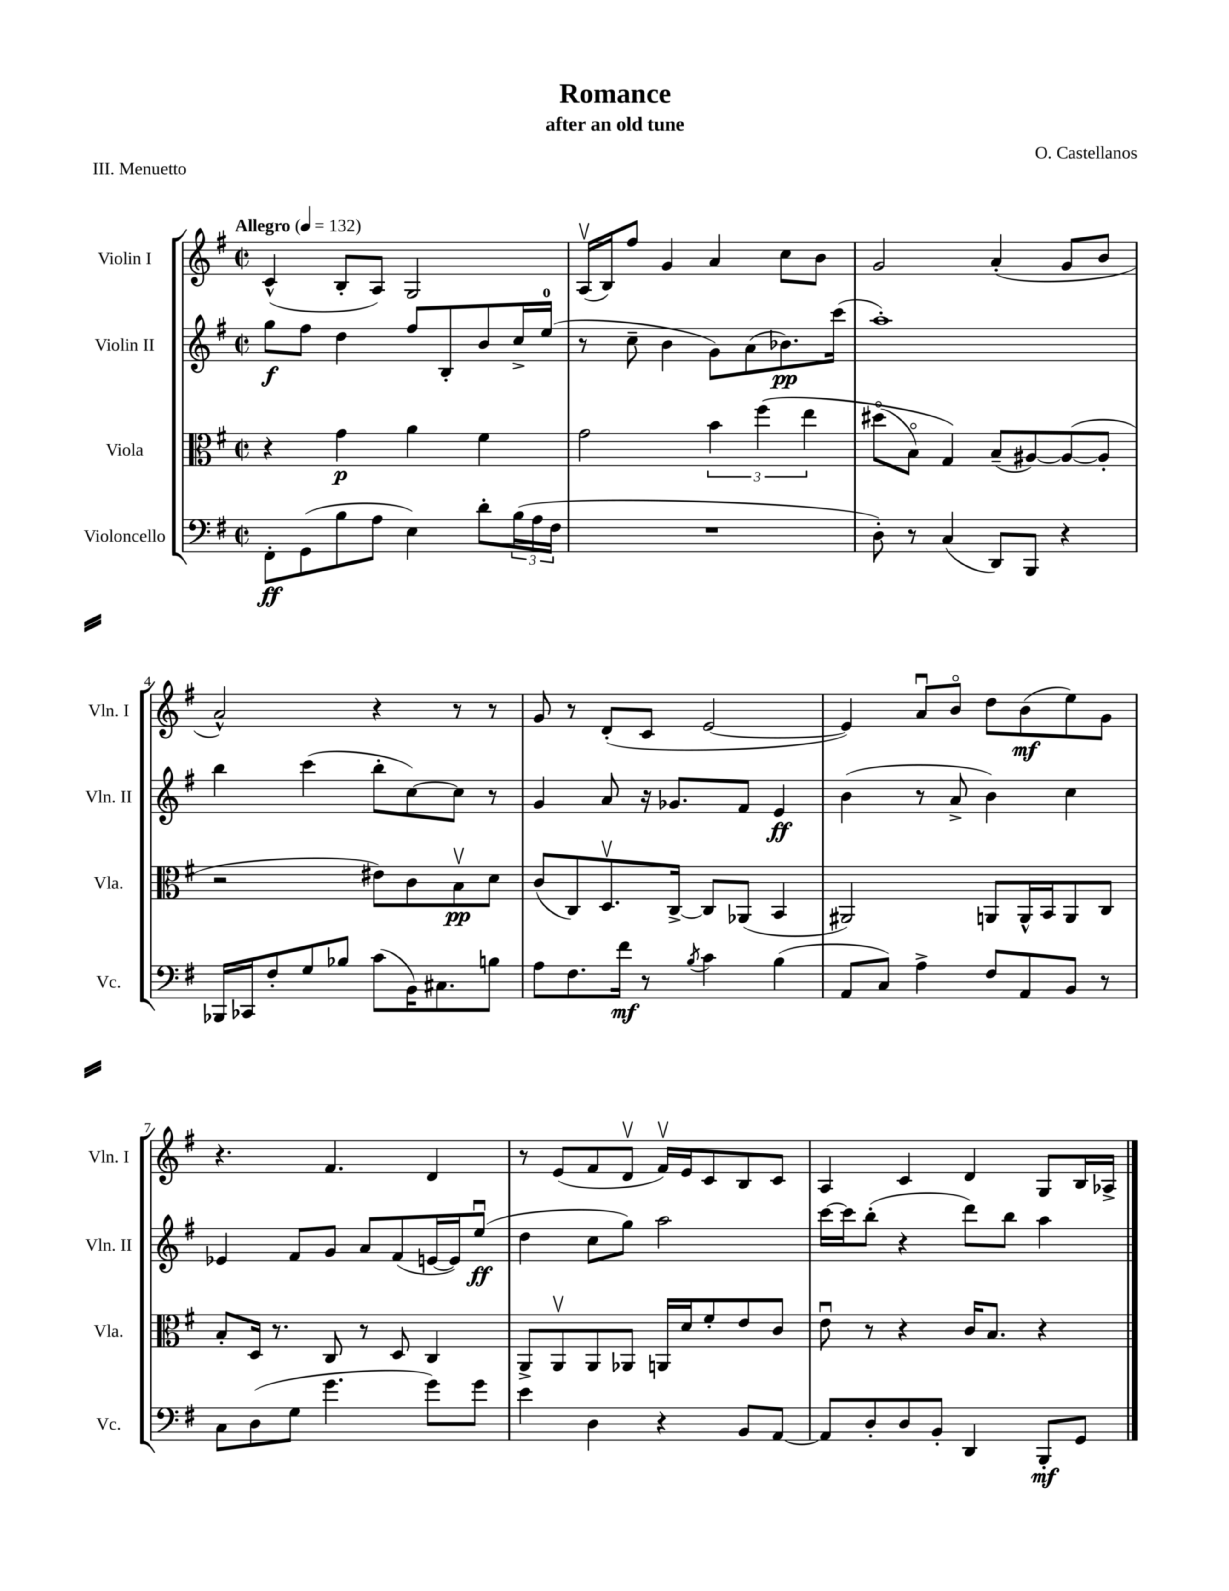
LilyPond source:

\header { title = "Romance" composer = "O. Castellanos" subtitle = "after an old tune" piece = "III. Menuetto" }
<<
\new StaffGroup <<
\new Staff = "s0" \with { instrumentName = "Violin I" shortInstrumentName = "Vln. I" } {
    \clef treble \key g \major \defaultTimeSignature \time 2/2 \tempo "Allegro" 4 = 132
    c'4-^( b8-. a8) g2 |
    a16\upbow( b16) fis''8 g'4 a'4 c''8 b'8 |
    g'2 a'4-.( g'8 b'8 |
    a'2-^) r4 r8 r8 |
    g'8 r8 d'8-.( c'8 e'2~ |
    e'4) a'8\downbow b'8\flageolet d''8 b'8\mf( e''8) g'8 |
    r4. fis'4. d'4 |
    r8 e'8( fis'8 d'8\upbow fis'16\upbow) e'16 c'8 b8 c'8 |
    a4 c'4 d'4 g8 b16 aes16-> \bar "|." |
}
\new Staff = "s1" \with { instrumentName = "Violin II" shortInstrumentName = "Vln. II" } {
    \clef treble \key g \major \defaultTimeSignature \time 2/2
    g''8\f fis''8 d''4 fis''8 b8-. b'8 c''16-> e''16-0( |
    r8 c''8-- b'4 g'8) a'8( bes'8.\pp) c'''16( |
    a''1-.) |
    b''4 c'''4( b''8-. c''8~) c''8 r8 |
    g'4 a'8 r16 ges'8. fis'8 e'4\ff |
    b'4( r8 a'8-> b'4) c''4 |
    ees'4 fis'8 g'8 a'8 fis'8( e'16~ e'16) e''8\downbow\ff( |
    d''4 c''8 g''8) a''2 |
    c'''16~ c'''16 b''8-.( r4 d'''8) b''8 a''4 \bar "|." |
}
\new Staff = "s2" \with { instrumentName = "Viola" shortInstrumentName = "Vla." } {
    \clef alto \key g \major \defaultTimeSignature \time 2/2
    r4 g'4\p a'4 fis'4 |
    g'2 \tuplet 3/2 { b'4 fis''4\( e''4 } |
    dis''8\flageolet( b8\flageolet) g4\) b8--( ais8~) ais8~( ais8-. |
    r2 eis'8) c'8 b8\upbow\pp d'8 |
    c'8( c8) d8.\upbow c16~-> c8 aes,8( b,4 |
    ais,2) a,8 a,16-^ b,16 a,8 c8 |
    b8-. d16 r8. c8 r8 d8 c4 |
    a,8-> a,8\upbow a,8 aes,8 a,16 d'16 fis'8-. e'8 c'8 |
    e'8\downbow r8 r4 c'16 b8. r4 \bar "|." |
}
\new Staff = "s3" \with { instrumentName = "Violoncello" shortInstrumentName = "Vc." } {
    \clef bass \key g \major \defaultTimeSignature \time 2/2
    fis,8-.\ff g,8( b8 a8 e4) d'8-. \tuplet 3/2 { b16( a16 fis16 } |
    R1 |
    d8-.) r8 c4( d,8) b,,8 r4 |
    bes,,16 ces,16 fis8-. g8 bes8 c'8( b,16) cis8. b8 |
    a8 fis8. fis'16\mf r8 \acciaccatura { b8 } c'4 b4( |
    a,8 c8) a4-> fis8 a,8 b,8 r8 |
    c8 d8( g8 g'4. g'8) g'8 |
    e'4 d4 r4 b,8 a,8~ |
    a,8 d8-. d8 b,8-. d,4 b,,8-.\mf g,8 \bar "|." |
}
>>
>>
